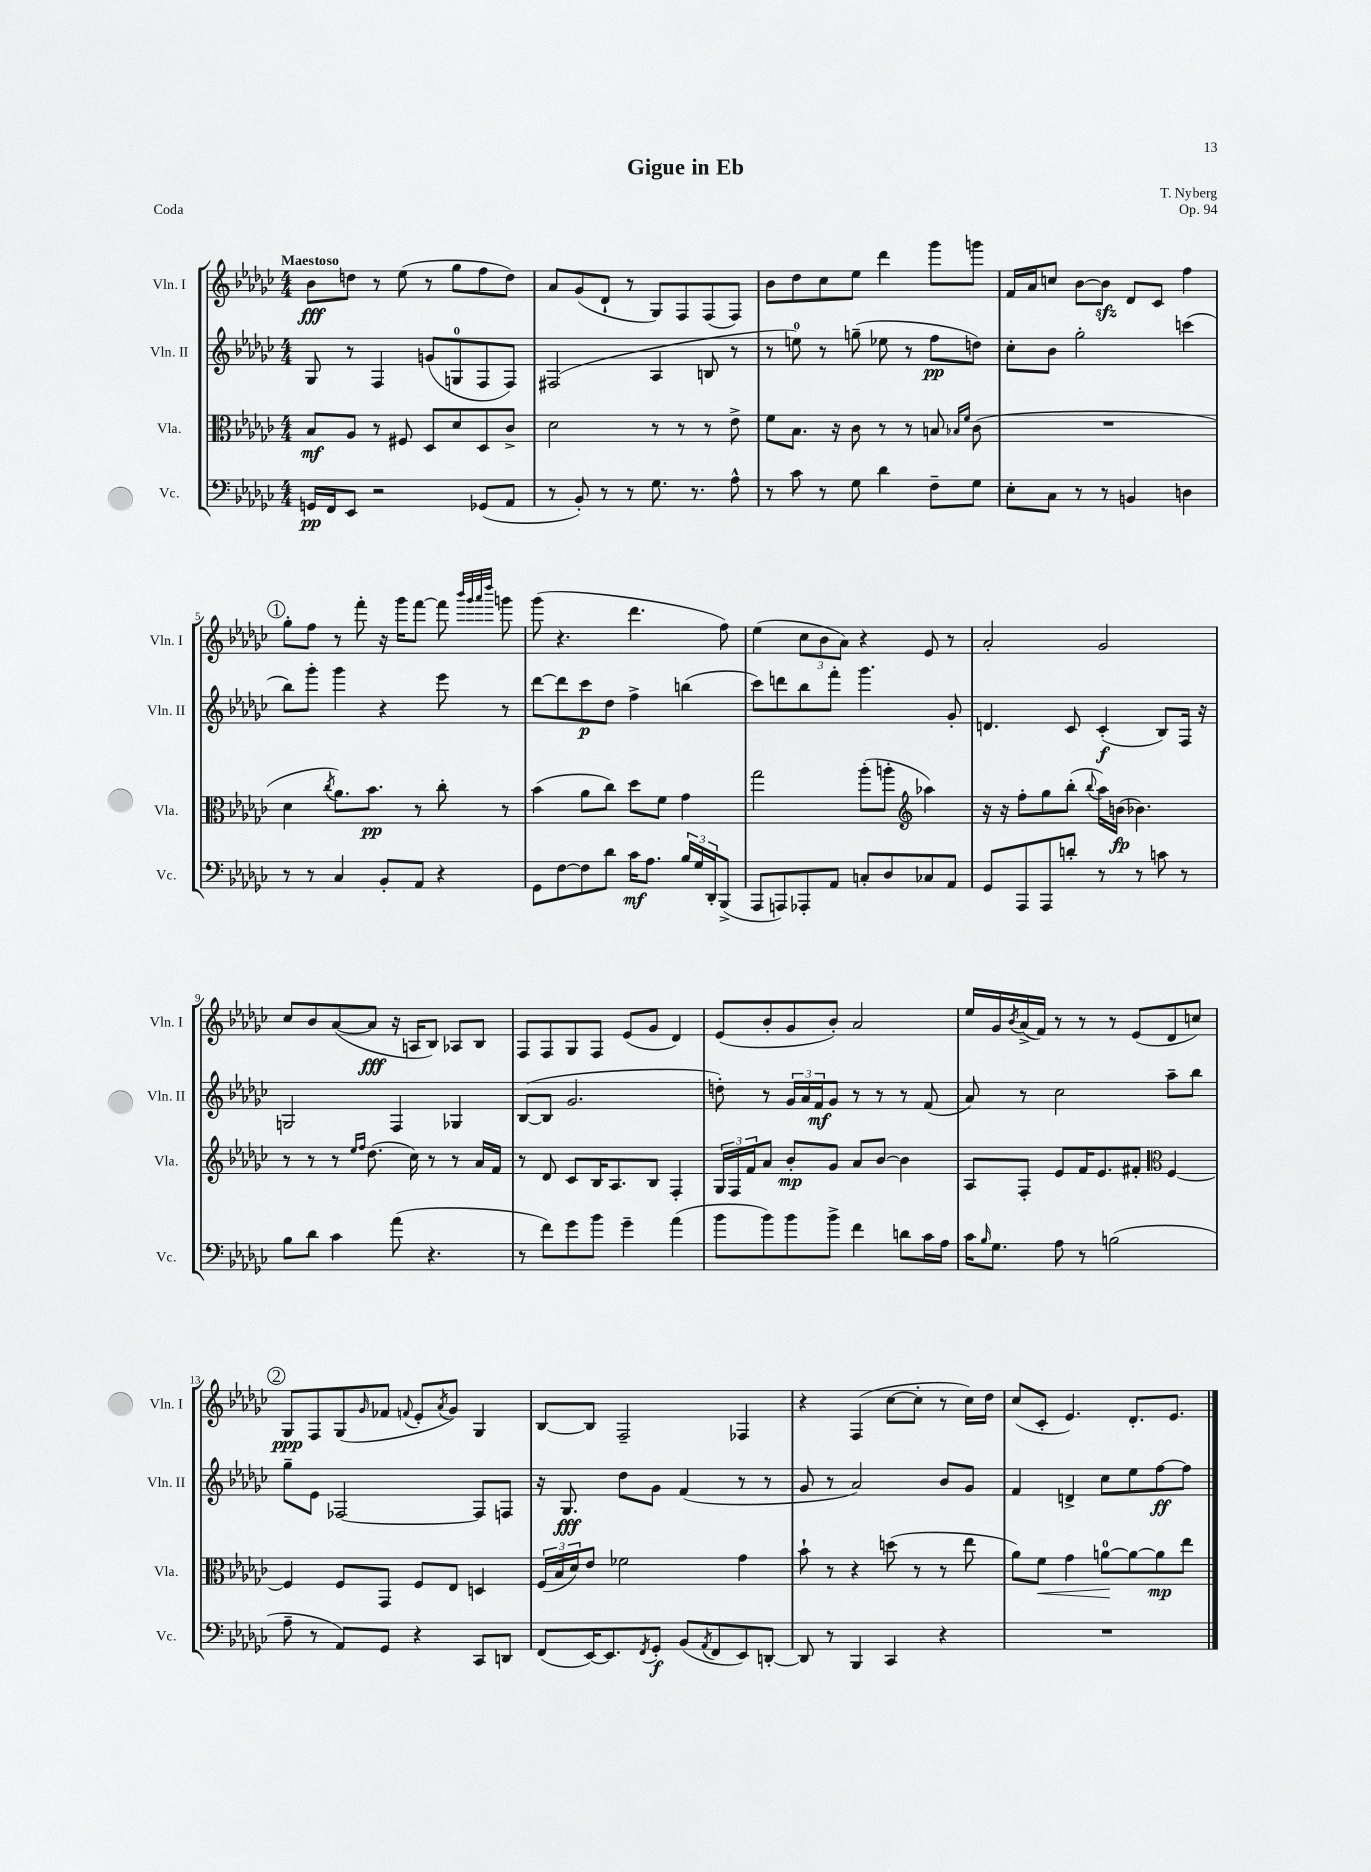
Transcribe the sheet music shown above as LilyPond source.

\header { title = "Gigue in Eb" composer = "T. Nyberg" opus = "Op. 94" piece = "Coda" }
<<
\new StaffGroup <<
\new Staff = "s0" \with { instrumentName = "Vln. I" shortInstrumentName = "Vln. I" } {
    \clef treble \key ges \major \numericTimeSignature \time 4/4 \tempo "Maestoso"
    bes'8\fff d''8 r8 ees''8( r8 ges''8 f''8 d''8) |
    aes'8 ges'8( des'8-! r8 ges8) f8 f8( f8) |
    bes'8 des''8 ces''8 ees''8 des'''4 ges'''8 g'''8 |
    f'16 aes'16 c''8 bes'8~ bes'8\sfz des'8 ces'8 f''4 |
    \mark \markup { \circle "1" } ges''8-. f''8 r8 f'''8-. r16 ges'''16 f'''8~ f'''8 \grace { bes'''32 ges'''32 aes'''32 des''''32 } g'''8 |
    ges'''8( r4. des'''4. f''8) |
    ees''4( \tuplet 3/2 { ces''8 bes'8 aes'8) } r4 ees'8 r8 |
    aes'2-. ges'2 |
    ces''8 bes'8 aes'8~( aes'8\fff r16 a16 bes8) aes8 bes8 |
    f8 f8 ges8 f8 ees'8( ges'8 des'4) |
    ees'8( bes'8-. ges'8 bes'8-.) aes'2 |
    ees''16 ges'16 \acciaccatura { bes'8 } aes'16->( f'16) r8 r8 r8 ees'8( des'8 c''8) |
    \mark \markup { \circle "2" } ges8\ppp f8 ges8( \grace { ges'16 } fes'8 \appoggiatura { f'8 } ees'8-. \acciaccatura { aes'8 } ges'8) ges4 |
    bes8~ bes8 f2-- fes4 |
    r4 f4( ces''8~ ces''8-. r8 ces''16) des''16 |
    ces''8( ces'8-. ees'4.) des'8.-. ees'8. \bar "|." |
}
\new Staff = "s1" \with { instrumentName = "Vln. II" shortInstrumentName = "Vln. II" } {
    \clef treble \key ges \major \numericTimeSignature \time 4/4
    ges8 r8 f4 g'8( g8-0 f8 f8) |
    fis2( aes4 b8 r8 |
    r8 e''8-0) r8 g''8--( ees''8 r8 f''8\pp d''8) |
    ces''8-. bes'8 ges''2-. c'''4( |
    \mark \markup { \circle "1" } bes''8) ges'''8-. ges'''4 r4 ees'''8 r8 |
    des'''8~ des'''8 ces'''8\p des''8 f''4-> b''4( |
    ces'''8) d'''8 bes''8 f'''8-. ges'''4. ges'8-. |
    d'4. ces'8 ces'4-.\f( bes8) f16 r16 |
    g2 f4 ges4 |
    bes8~( bes8 ges'2. |
    d''8-.) r8 \tuplet 3/2 { ges'16 aes'16 f'16\mf } ges'8 r8 r8 r8 f'8( |
    aes'8) r8 ces''2 aes''8-- bes''8 |
    \mark \markup { \circle "2" } ges''8-- ees'8 fes2~ fes8 f8 |
    r16 ges8.\fff des''8 ges'8 f'4( r8 r8 |
    ges'8 r8 aes'2) bes'8 ges'8 |
    f'4 d'4-> ces''8 ees''8 f''8~\ff f''8 \bar "|." |
}
\new Staff = "s2" \with { instrumentName = "Vla." shortInstrumentName = "Vla." } {
    \clef alto \key ges \major \numericTimeSignature \time 4/4
    bes8\mf aes8 r8 fis8 des8 des'8 des8 ces'8-> |
    des'2 r8 r8 r8 ees'8-> |
    f'8 bes8. r16 ces'8 r8 r8 b8 \grace { bes16 f'16 } ces'8( |
    R1 |
    \mark \markup { \circle "1" } des'4 \acciaccatura { ces''8 } aes'8.) bes'8.\pp r8 ces''8-. r8 |
    bes'4( aes'8 ces''8) des''8 f'8 ges'4 |
    ges''2 aes''8-.( a''8-. \clef treble aes''4) |
    r16 r16 f''8-. ges''8 bes''8-.( \appoggiatura { bes''8 } aes''16) b'16\fp( bes'4.) |
    r8 r8 r8 \grace { ees''16 f''16 } des''8.( ces''16) r8 r8 aes'16 f'16 |
    r8 des'8 ces'8 bes16 aes8. bes8 f4-. |
    \tuplet 3/2 { ges16 f16 f'16 } aes'8 bes'8-.\mp ges'8 aes'8 bes'8~ bes'4 |
    aes8 f8-. ees'8 f'16 ees'8. fis'8-. \clef alto f4~ |
    \mark \markup { \circle "2" } f4 f8 ges,8 f8 ees8 d4 |
    \tuplet 3/2 { f16( bes16 des'16) } ees'8 fes'2 ges'4 |
    bes'8-! r8 r4 d''8( r8 r8 ees''8 |
    aes'8) f'8\< ges'4 a'8-0~\! a'8~ a'8\mp ees''8 \bar "|." |
}
\new Staff = "s3" \with { instrumentName = "Vc." shortInstrumentName = "Vc." } {
    \clef bass \key ges \major \numericTimeSignature \time 4/4
    g,16\pp f,16 ees,8 r2 ges,8( aes,8 |
    r8 bes,8-.) r8 r8 ges8. r8. aes8-^ |
    r8 ces'8 r8 ges8 des'4 f8-- ges8 |
    ees8-. ces8 r8 r8 b,4 d4 |
    \mark \markup { \circle "1" } r8 r8 ces4 bes,8-. aes,8 r4 |
    ges,8 f8~ f8 des'8 ces'16\mf aes8. \tuplet 3/2 { bes16 ges16 des,16-. } bes,,8->( |
    aes,,8 a,,8) aes,,8-. aes,8 c8-. des8 ces8 aes,8 |
    ges,8 aes,,8 aes,,8 d'8-. r8 r8 c'8 r8 |
    bes8 des'8 ces'4 aes'8( r4. |
    r8 f'8) ges'8 bes'8 ges'4-- aes'4( |
    bes'8 bes'8) bes'8 bes'8-> f'4 d'8 ces'16 aes16 |
    ces'16 \grace { bes16 } ges8. aes8 r8 b2( |
    \mark \markup { \circle "2" } aes8-- r8 aes,8) ges,8 r4 ces,8 d,8 |
    f,8( ees,16~) ees,8. \acciaccatura { f,8 } ges,8-.\f bes,8( \acciaccatura { aes,8 } f,8 ees,8) d,8~-. |
    d,8 r8 bes,,4 ces,4 r4 |
    R1 \bar "|." |
}
>>
>>
